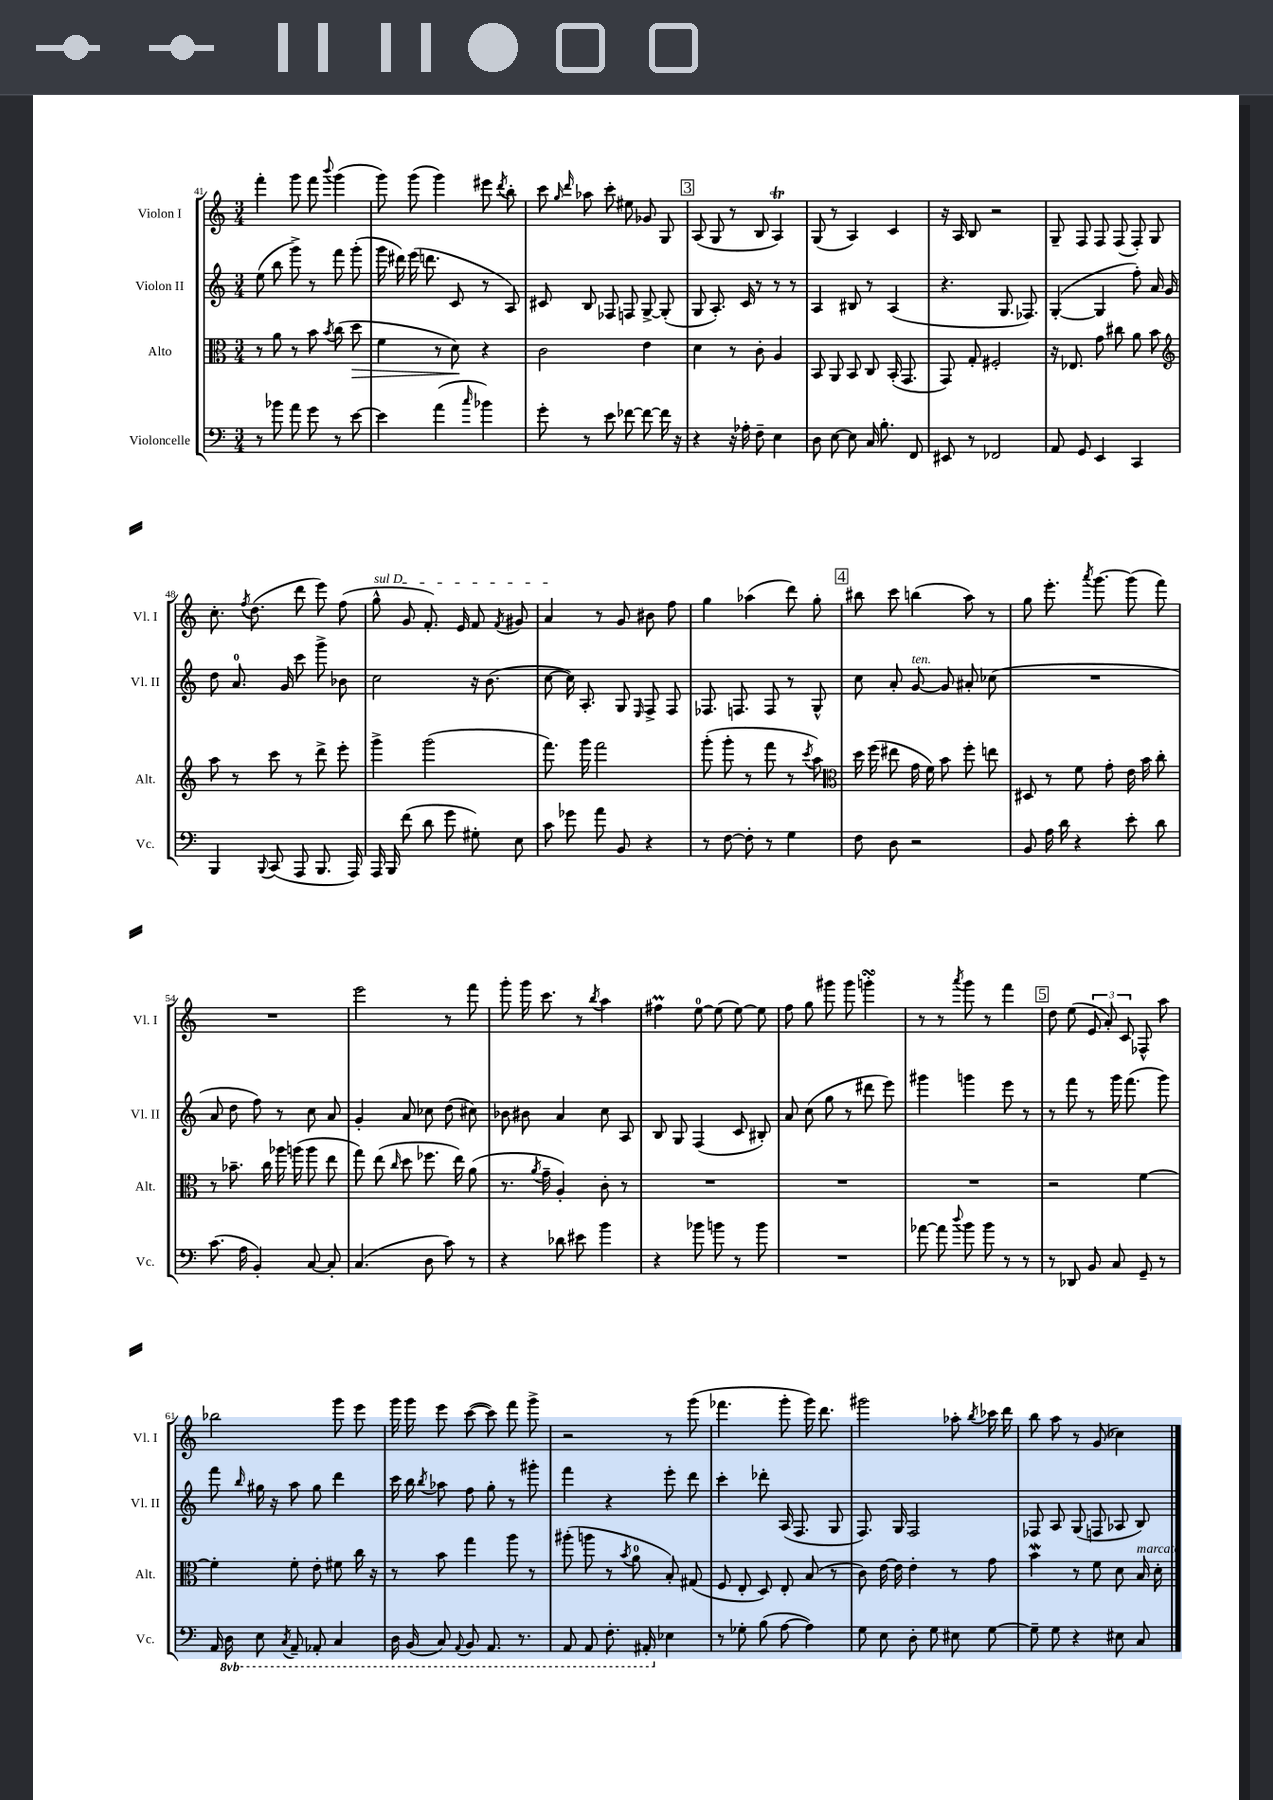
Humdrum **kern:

**kern	**kern	**dynam	**kern	**kern
*part4	*part3	*part3	*part2	*part1
*staff4	*staff3	*staff3	*staff2	*staff1
*I"Violoncelle	*I"Alto	*	*I"Violon II	*I"Violon I
*I'Vc.	*I'Alt.	*	*I'Vl. II	*I'Vl. I
*clefF4	*clefC3	*	*clefG2	*clefG2
*k[]	*k[]	*	*k[]	*k[]
*M3/4	*M3/4	*	*M3/4	*M3/4
=41	=41	=41	=41	=41
8r	8r	.	(8ee\	4fff'\
8b-X\	8a\	.	8bb\	.
8a\	8r	.	8ggg^\)	8ggg\
8g\	8b\	.	8r	8fff\
.	8qb/	.	.	8qqbbb/
8r	(8cc\	.	8fff\	(4ggg\
!	!	!LO:HP:b	!	!
[8e\	8dd\	>	(8ggg'\	.
=42	=42	=42	=42	=42
4e\]	4f\	.	16ggg\	8ggg\)
.	.	.	16ddd#X\)	.
.	.	.	(16eee\	(8ggg\
.	.	.	8.dddn\	.
(4a\	8r	.	.	4ggg\)
.	8d\)	.	8c/	.
16qqcc/	.	.	.	.
4b-X\)	4r	]	8r	8eee#X\
.	.	.	.	8qddd/
.	.	.	8A/)	8bb'\
=43	=43	=43	=43	=43
8g'\	2c\	.	8c#X/	8ccc\
.	.	.	.	16qqgg/
.	.	.	.	16qqddd/
8r	.	.	8B/	8aa-X\
8e\	.	.	8F-X/	8ccc'\
[8f-X\	.	.	8Fn/	8ee#X\
8f-\_	4e\	.	[8G^/	8g-X/
16f-\]	.	.	(8G'/]	8G/
16r	.	.	.	.
!!LO:REH:place=s1:t=3
=44	=44	=44	=44	=44
4r	4d\	.	8G/	(8A/
.	.	.	8.A'/)	8G/
16r	8r	.	.	8r
16A-X'\	.	.	16c/	.
8F~\	8c'\	.	8r	8B/
4E\	4A/	.	8r	4AT/)
.	.	.	8r	.
=45	=45	=45	=45	=45
8D\	8BB/	.	4A/	(8G/
[8E\	8AA/	.	.	8r
8E\]	8BB/	.	8B#X/	4A/)
16C/	8C/	.	8r	.
8.B'\	.	.	.	.
.	(16BB'/	.	(4A/	4c/
.	8.GG/	.	.	.
8FF/	.	.	.	.
=46	=46	=46	=46	=46
8EE#X/	8GG/)	.	4.r	16r
.	.	.	.	16A/
8r	8G'/	.	.	8B/
2FF-X/	2F#X'/	.	.	2r
.	.	.	8.G/	.
.	.	.	8.F-X/)	.
=47	=47	=47	=47	=47
8AA/	16r	.	([4G'/	8G~/
.	8.E-X/	.	.	.
8GG/	.	.	.	8F/
4EE/	8g\	.	4G/]	8F/
.	8cc#X\	.	.	(8F/
4CC/	8a\	.	8ff'\)	8F'/)
.	8b\	.	16a/	8G/
.	.	.	16g/	.
!!LO:LB:g=z
=48	=48	=48	=48	=48
*	*clefG2	*	*	*
4BBB/	8aa\	.	8dd\	8.cc'\
.	8r	.	8.a/	.
.	.	.	.	8qff/
.	.	.	.	(8.dd\
8qqBBB/	.	.	.	.
(8CC/	8ccc\	.	.	.
.	.	.	16g/	.
8AAA/	8r	.	8ccc\	8ddd\
8.BBB/	8ddd^\	.	8ggg^\	8eee\)
.	8eee'\	.	8b-X\	(8ff\
16AAA/)	.	.	.	.
=49	=49	=49	=49	=49
!	!	!	!	!LO:TX:a:i:t=sul D
16AAA/	4ggg^\	.	2cc\	8gg^^\
16BBB/	.	.	.	.
(8f\	.	.	.	8g/
8d\	(2ggg\	.	.	8.f'/)
8g\	.	.	.	.
.	.	.	.	16e/
8G#X'\)	.	.	16r	8f/
.	.	.	(8.b\	.
.	.	.	.	8qf/
8E\	.	.	.	8g#X/
=50	=50	=50	=50	=50
8c\	8.fff\)	.	[8cc\	4a/
8g-X\	.	.	16cc\])	.
.	16ggg\	.	8.A'/	.
8a\	2fff\	.	.	8r
8BB/	.	.	8G/	8g/
.	.	.	16qqE/	.
4r	.	.	8F^/	8b#X\
.	.	.	8F/	8ff\
=51	=51	=51	=51	=51
8r	(8ggg'\	.	8.F-X/	4gg\
[8F\	8ggg'\	.	.	.
.	.	.	8.Fn/	.
8F'\]	8r	.	.	(4aa-X\
8r	8fff\	.	8F/	.
4G\	8r	.	8r	8ddd\)
.	8qccc/	.	.	.
.	8aa\)	.	8G^^/	8gg'\
!!LO:REH:place=s1:t=4
=52	=52	=52	=52	=52
*	*clefC3	*	*	*
8F\	16dd\	.	8cc\	8bb#X\
.	(16ff\	.	.	.
8D\	8ee#X\	.	8a'/	8ccc\
!	!	!	!LO:TX:a:i:t=ten.	!
2r	16g\	.	[8g/	(4bbn\
.	16f\)	.	.	.
.	8b\	.	8g/]	.
.	8ff'\	.	8a#X'/	8aa\)
.	8een\	.	(8cc-X\	8r
=53	=53	=53	=53	=53
8BB/	8D#X/	.	2.r	8gg\
16A\	8r	.	.	8.eee'\
16d\	.	.	.	.
4r	8f\	.	.	.
.	.	.	.	8qaaa/
.	.	.	.	[8.ggg\
.	8g'\	.	.	.
8e'\	16e\	.	.	(8ggg\]
.	16b\	.	.	.
8d\	8cc'\	.	.	8fff\)
!!LO:LB:g=z
=54	=54	=54	=54	=54
(8.c\	8r	.	8a/	2.r
.	8.b-X~\	.	8dd\	.
16A\	.	.	.	.
4BB'/)	.	.	8ff\)	.
.	16cc\	.	.	.
.	16aa-X\	.	8r	.
.	(16aan\	.	.	.
[8C/	8aa\	.	8cc\	.
8C'/]	8ee\	.	8a/	.
=55	=55	=55	=55	=55
(4.C/	8gg\)	.	4g'/	2eee\
.	(8ee\	.	.	.
.	16qqcc/	.	.	.
.	8dd\	.	8a/	.
8D\	8.ff-X\	.	8cc-X\	.
8c\)	.	.	(8dd\	8r
.	16ee\)	.	.	.
8r	(8a\	.	8cc#X\)	8fff\
=56	=56	=56	=56	=56
4r	8.r	.	8b-X\	8ggg'\
.	.	.	8b#X\	16ggg\
.	8qa/	.	.	.
.	16g~\	.	.	8.ccc\
8d-X\	4A'/)	.	4a/	.
8e#X\	.	.	.	8r
.	.	.	.	8qbb/
4b\	8c'\	.	8cc\	4aa\
.	8r	.	8A/	.
=57	=57	=57	=57	=57
4r	2.r	.	8B/	4ff#Xm\
.	.	.	8G/	.
8b-X\	.	.	(4F/	[8ee\
8bn\	.	.	.	(8ee\]
8r	.	.	8c/	[8ee\)
8b\	.	.	8B#X'/)	8ee\]
=58	=58	=58	=58	=58
2.r	2.r	.	8a/	8ff\
.	.	.	(8cc\	8gg\
.	.	.	8gg\	8ggg#X\
.	.	.	8r	8ggg#\
.	.	.	8ddd#X\	4gggnsSSS'\
.	.	.	8eee\)	.
=59	=59	=59	=59	=59
[8a-X\	2.r	.	4ggg#X\	8r
8a-\]	.	.	.	8r
8qqdd/	.	.	.	8qaaa/
8b\	.	.	4gggn\	8ggg\
8b\	.	.	.	8r
8r	.	.	8eee\	4fff\
8r	.	.	8r	.
!!LO:REH:place=s1:t=5
=60	=60	=60	=60	=60
8r	2r	.	8r	8dd\
8DD-X/	.	.	8fff\	(8ee\
8BB/	.	.	8r	12e/
.	.	.	.	12a'/)
8C/	.	.	16ggg\	.
.	.	.	.	12c/
.	.	.	(8.fff\	.
8GG~/	[4f\	.	.	8F-X^^/
8r	.	.	8ggg\)	8aa\
!!LO:LB:g=z
=61	=61	=61	=61	=61
16AA/	4f'\]	.	8fff\	2bb-X\
*8ba	*	*	*	*
16DD\	.	.	.	.
.	.	.	16qqbb/	.
8EE\	.	.	16gg#X\	.
.	.	.	16r	.
8qCC/	.	.	.	.
8AAA~/	8f'\	.	8aa\	.
8AAA-X'/	8e'\	.	8gg#\	.
4CC/	8f#X\	.	4ddd\	8ggg\
.	16cc\	.	.	8eee\
.	16r	.	.	.
=62	=62	=62	=62	=62
16DD\	8r	.	16ccc\	16ggg\
(16BBB/	.	.	16bb\	16ggg\
.	.	.	8qbb/	.
8CC/)	8b\	.	8aa-X\	8eee\
8qqAAA/	.	.	.	.
8BBB/	4gg\	.	8ff\	([8ccc\
8.AAA/	.	.	8gg'\	8ccc\])
.	8aa\	.	8r	8fff\
8.r	.	.	.	.
.	8r	.	8ggg#X'\	8ggg^\
=63	=63	=63	=63	=63
8AAA/	(8aa#X'\	.	4fff\	2r
8AAA/	8aan\	.	.	.
8.FF'\	8r	.	4r	.
.	8qb/	.	.	.
.	8a\	.	.	.
16AAA#X'/	.	.	.	.
*X8ba	*	*	*	*
4E-X\	8B'/)	.	8eee'\	8r
.	(8G#X/	.	8ddd\	(8ggg\
=64	=64	=64	=64	=64
8r	8F/	.	4ccc'\	4.fff-X\
8G-X'\	8E'/	.	.	.
(8B\	8D/)	.	8ddd-X'\	.
[8A\	8E'/	.	(16A/	8ggg'\
.	.	.	8.F/	.
4A\])	(8B/	.	.	16ggg\)
.	.	.	.	8.ddd\
.	8r	.	8G/	.
=65	=65	=65	=65	=65
8G\	8c\)	.	8.F/)	2ggg#X\
8E\	[16e\	.	.	.
.	16e\]	.	16G/	.
8D'\	4e'\	.	2F/	.
8G\	.	.	.	.
8E#X\	8r	.	.	8aa-X'\
.	.	.	.	8qbb/
[8G\	8g\	.	.	16ccc-X\
.	.	.	.	16ddd\
=66	=66	=66	=66	=66
8G~\]	4bW\	.	8F-X/	8bb\
8G\	.	.	8A/	8aa\
4r	8r	.	(8G/	8r
.	8f\	.	8Fn/	(8g/
8E#X\	8d\	.	8A-X/	4cc-X\)
!	!LO:TX:a:i:t=marcato	!	!	!
8C/	16B/	.	8B/)	.
.	16d'\	.	.	.
==	==	==	==	==
*-	*-	*-	*-	*-
